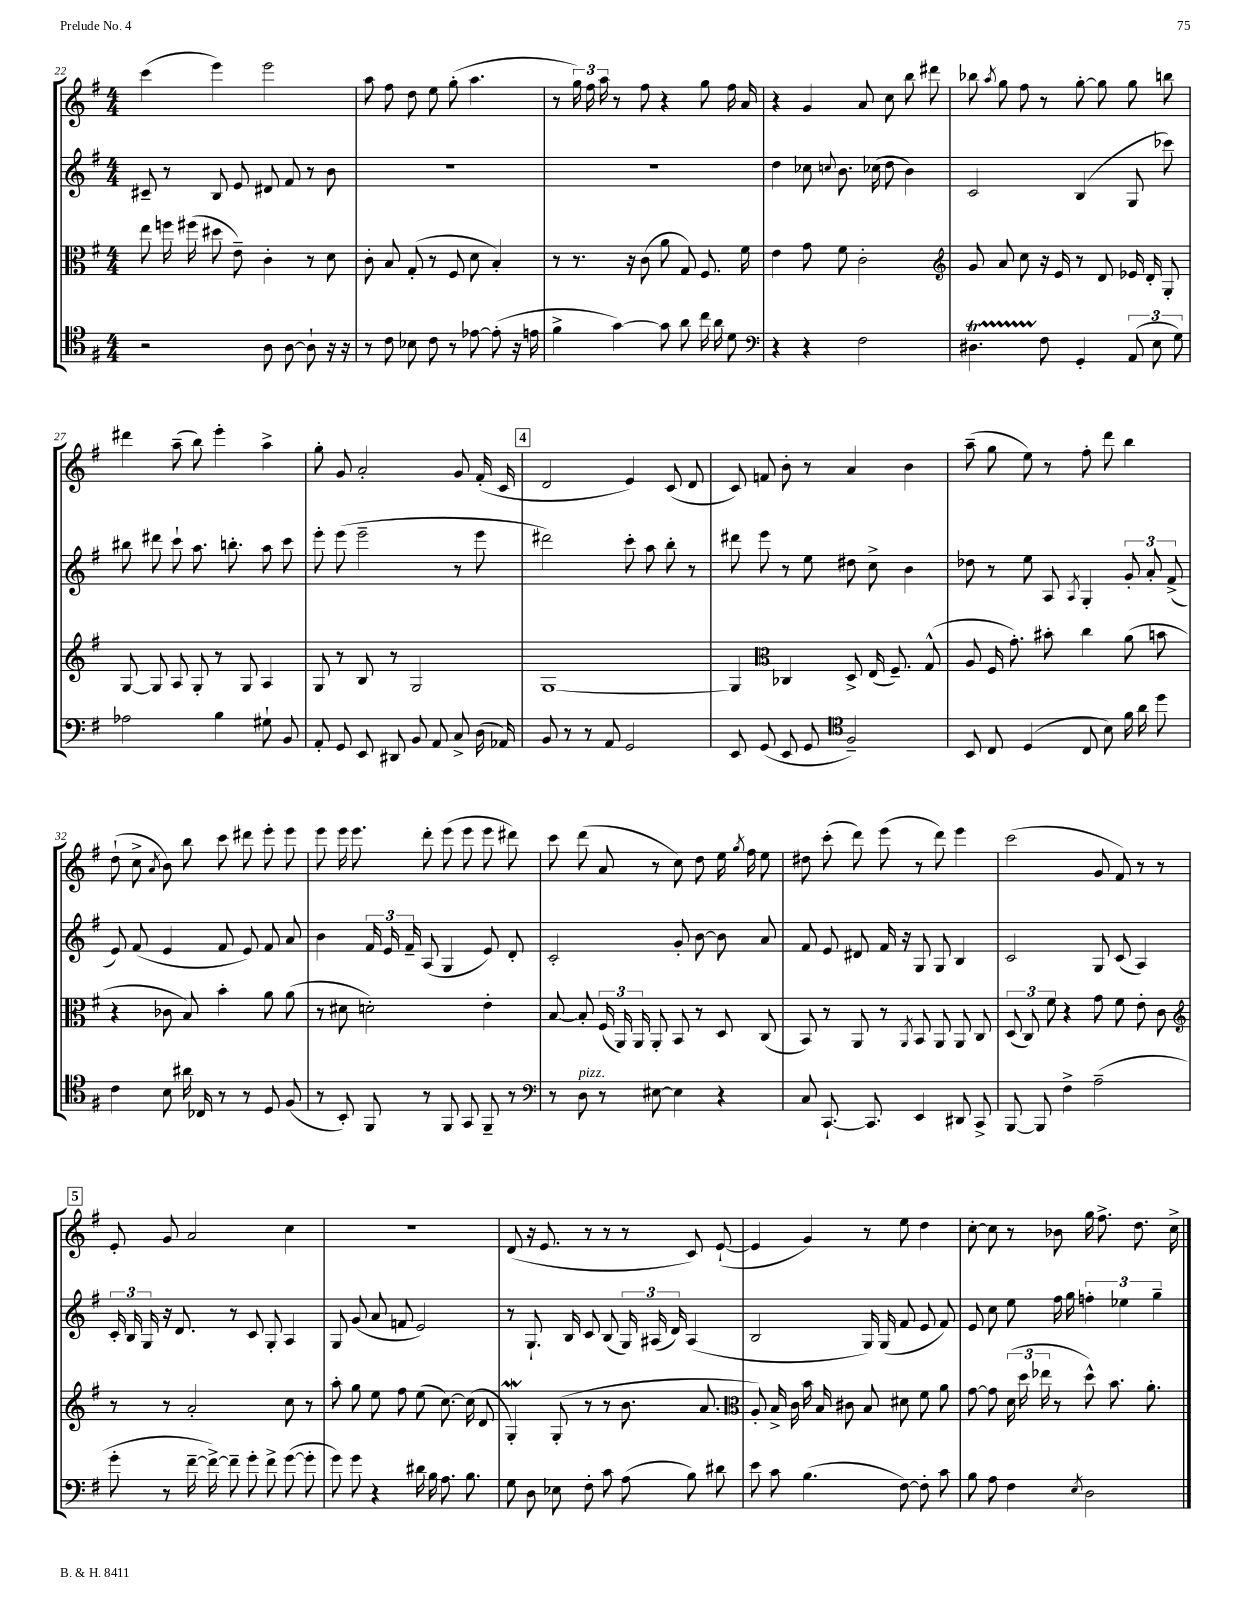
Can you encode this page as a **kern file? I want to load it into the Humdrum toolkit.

**kern	**kern	**kern	**kern
*staff4	*staff3	*staff2	*staff1
*clefC4	*clefC3	*clefG2	*clefG2
*k[f#]	*k[f#]	*k[f#]	*k[f#]
*M4/4	*M4/4	*M4/4	*M4/4
2r	8ee\	8c#~/	(4ccc\
.	16ff\	8r	.
.	(16ff#\	.	.
.	8dd#\	8B/	4eee\)
.	8e~\)	8e/	.
8A\	4c'\	8d#/	2eee\
[8A\	.	8f#/	.
8A`\]	8r	8r	.
16r	8d\	8b\	.
16r	.	.	.
=	=	=	=
8r	8c'\	1r	8aa\
8c\	8B/	.	8ff#\
8B-\	(8G'/	.	8dd\
8c\	8r	.	8ee\
8r	8F#/	.	(8gg'\
[8e-\	8d\	.	4.aa\
(8e-'\]	4B'/)	.	.
16r	.	.	.
16e\	.	.	.
=	=	=	=
4f#^\	8r	1r	8r
.	8.r	.	24gg\)
.	.	.	24ff#\
.	.	.	24aa\
[4g\)	.	.	8r
.	16r	.	.
.	(8c\	.	8ff#\
8g\]	8a\	.	4r
8a\	8G/)	.	.
16cc\	8.F#/	.	8gg\
16a\	.	.	.
8d\	.	.	16ff#\
.	16f#\	.	16a/
=	=	=	=
*clefF4	*	*	*
4r	4e\	4dd\	4r
4r	8g\	8cc-\	4g/
.	.	8qqcc/	.
.	8f#\	8.b\	.
2F#\	2c'\	.	8a/
.	.	(16cc-\	.
.	.	8dd\	8cc\
.	.	4b\)	8bb\
.	.	.	8ddd#\
=	=	=	=
*	*clefG2	*	*
4.D#\	8g/	2c/	8bb-\
.	.	.	8qaa/
.	8a/	.	8gg\
.	8cc\	.	8ff#\
8F#\	16r	.	8r
.	16e/	.	.
4GG'/	8r	(4B/	[8gg'\
.	8d/	.	8gg\]
(12AA/	16e-/	8G/	8gg\
.	16d'/	.	.
12E\	.	.	.
.	8G'/	8ccc-\)	8bb\
12G\)	.	.	.
=	=	=	=
2A-\	[8G/	8bb#\	4ddd#\
.	8G/]	8ddd#\	.
.	8A/	8ccc`\	(8aa~\
.	8G'/	8.aa\	8bb\)
4B\	8r	.	4eee'\
.	.	8.bb'\	.
.	8G/	.	.
8G#`\	4A/	8aa\	4aa^\
8BB/	.	8ccc\	.
=	=	=	=
8AA'/	8G/	8eee'\	8gg'\
8GG/	8r	(8eee\	8g/
8EE/	8B/	2eee~\	2a'/
8DD#/	8r	.	.
8BB/	2G/	.	.
8AA/	.	.	.
8C^/	.	8r	8g/
(16D\	.	8eee\	(16f#'/
16AA-/)	.	.	16c/
=	=	=	=
8BB/	[1G	2ddd#\)	2d/
8r	.	.	.
8r	.	.	.
8AA/	.	.	.
2GG/	.	8ccc'\	4e/)
.	.	8aa\	.
.	.	8bb'\	(8c/
.	.	8r	8d/
=	=	=	=
8EE/	4G/]	8ddd#\	8c/)
(8GG/	.	8eee\	8f/
*	*clefC3	*	*
8EE/	4C-/	8r	8b'\
8GG/	.	8ee\	8r
*clefC4	*	*	*
2F#~/)	8D^/	8dd#\	4a/
.	(16E/	8cc^\	.
.	8.F#~/)	.	.
.	.	4b\	4b\
.	(8G^^/	.	.
=	=	=	=
8BB/	8A/	8dd-\	(8aa~\
8C/	16F#/	8r	8gg\
.	8.g'\)	.	.
(4D/	.	8ee\	8ee\)
.	8b#'\	8A/	8r
.	.	8qA/	.
8C/	4cc\	4G'/	8ff#'\
8B\)	.	.	8ddd\
16f#\	(8a\	12g'/	4bb\
16a\	.	.	.
.	.	12a'/	.
8dd\	8b\	.	.
.	.	(12f#^/	.
=	=	=	=
4c\	4r	8e/)	(8dd`\
.	.	(8f#/	8cc^\
.	.	.	8qa/
8B\	8c-\	4e/	8b\)
16a#\	8B/)	.	8bb\
16C-/	.	.	.
8r	4b'\	8f#/	8ccc\
8r	.	8e/)	8ddd#\
8D/	8a\	8f#/	8eee'\
(8F#/	(8a\	8a/	8eee\
=	=	=	=
8r	8r	4b\	8eee\
8BB'/)	8d#\	.	16eee\
.	.	.	8.eee\
8FF#/	2d'\)	24f#/	.
.	.	24e/	.
.	.	24f#~/	.
8r	.	(8A/	8ddd'\
8FF#/	.	4G/	(8eee\
8GG/	.	.	8eee\
8FF#~/	4e'\	8e/)	8eee\
8r	.	8d'/	8ddd#\)
=	=	=	=
*clefF4	*	*	*
8r	[8B/	2c'/	8ccc\
8D\	8B'/]	.	(8ddd\
8r	(24F#/	.	8a/
.	24AA/)	.	.
.	24AA/	.	.
[8E#\	8AA'/	.	8r
4E#\]	8BB/	8g'/	8cc\)
.	8r	[8b\	8dd\
4r	8D/	8b\]	16ee\
.	.	.	8qgg/
.	.	.	16ff#\
.	(8C/	8a/	8ee\
=	=	=	=
8C/	8BB/)	8f#/	8dd#\
[8.CC`/	8r	8e/	(8ccc'\
.	8AA/	8d#/	8ddd\)
8.CC/]	.	.	.
.	8r	16f#/	(8eee\
.	.	16r	.
.	8qAA/	.	.
4EE/	8BB/	8G/	8r
.	8AA/	8G/	8ddd\)
8DD#/	8AA/	4B/	4eee\
8CC^/	8C/	.	.
=	=	=	=
[8BBB/	(12D/	2c/	(2ccc\
.	12C/)	.	.
8BBB/]	.	.	.
.	12f#\	.	.
4F#^\	4r	.	.
(2A~\	8g\	8G/	8g/
.	8f#\	(8c/	8f#/)
.	8e'\	4A/)	8r
.	8c\	.	8r
=	=	=	=
*	*clefG2	*	*
8g'\	8r	24c'/	8e'/
.	.	24B/	.
.	.	24G/	.
8r	8r	16r	8g/
.	.	8.d/	.
[16f#~\	2a'/	.	2a/
16f#^\_)	.	.	.
8f#~\]	.	8r	.
8g'\	.	8c/	.
8f#^\	.	8G'/	.
([8g\	8cc\	4A/	4cc\
8g'\]	8r	.	.
=	=	=	=
8g\)	8aa'\	8G/	1r
8g\	8gg\	(8g/	.
4r	8ee\	8a/	.
.	8ff#\	8f/	.
16d#\	(8ee\	2e/)	.
16B\	.	.	.
8.A\	[8.cc\)	.	.
8.B\	(16cc\]	.	.
.	8d/	.	.
=	=	=	=
8G\	4G'/)	8r	(8d/
8D\	.	8.G`/	16r
.	.	.	8.e/
8E-\	(8G'/	.	.
.	.	16B/	.
8F#'\	8r	8c/	8r
8c\	8r	(8B/	8r
(8A\	8.b\	24G/)	8r
.	.	(24A#/	.
.	.	24d/)	.
8B\)	.	(4A#/	8c/)
.	8.a/	.	.
8d#\	.	.	([8e`/
=	=	=	=
*	*clefC3	*	*
8e\	8A'/)	2B/	4e/]
8c\	16B^/	.	.
.	16c\	.	.
(4.B\	16b\	.	4g/)
.	16B/	.	.
.	8c#\	.	.
.	8B/	16G/)	8r
.	.	(16G/	.
[8F#\)	8d#\	8f#/	8ee\
8F#'\]	8f#\	8e/	4dd\
8c\	8a\	8f#/)	.
=	=	=	=
8B\	[8g\	8e/	[8cc'\
8A\	8g\]	8cc\	8cc\]
4F#\	(24d\	8ee\	8r
.	24dd\	.	.
.	24ee-\	.	.
.	8r	16ff#\	8b-\
.	.	16gg\	.
8qE/	.	.	.
2D\	8dd^^\)	6ff'\	16gg\
.	.	.	8.ff#^\
.	8.b\	.	.
.	.	6ee-\	.
.	.	.	8.dd\
.	8.a'\	.	.
.	.	6gg~\	.
.	.	.	16cc^\
==	==	==	==
*-	*-	*-	*-
